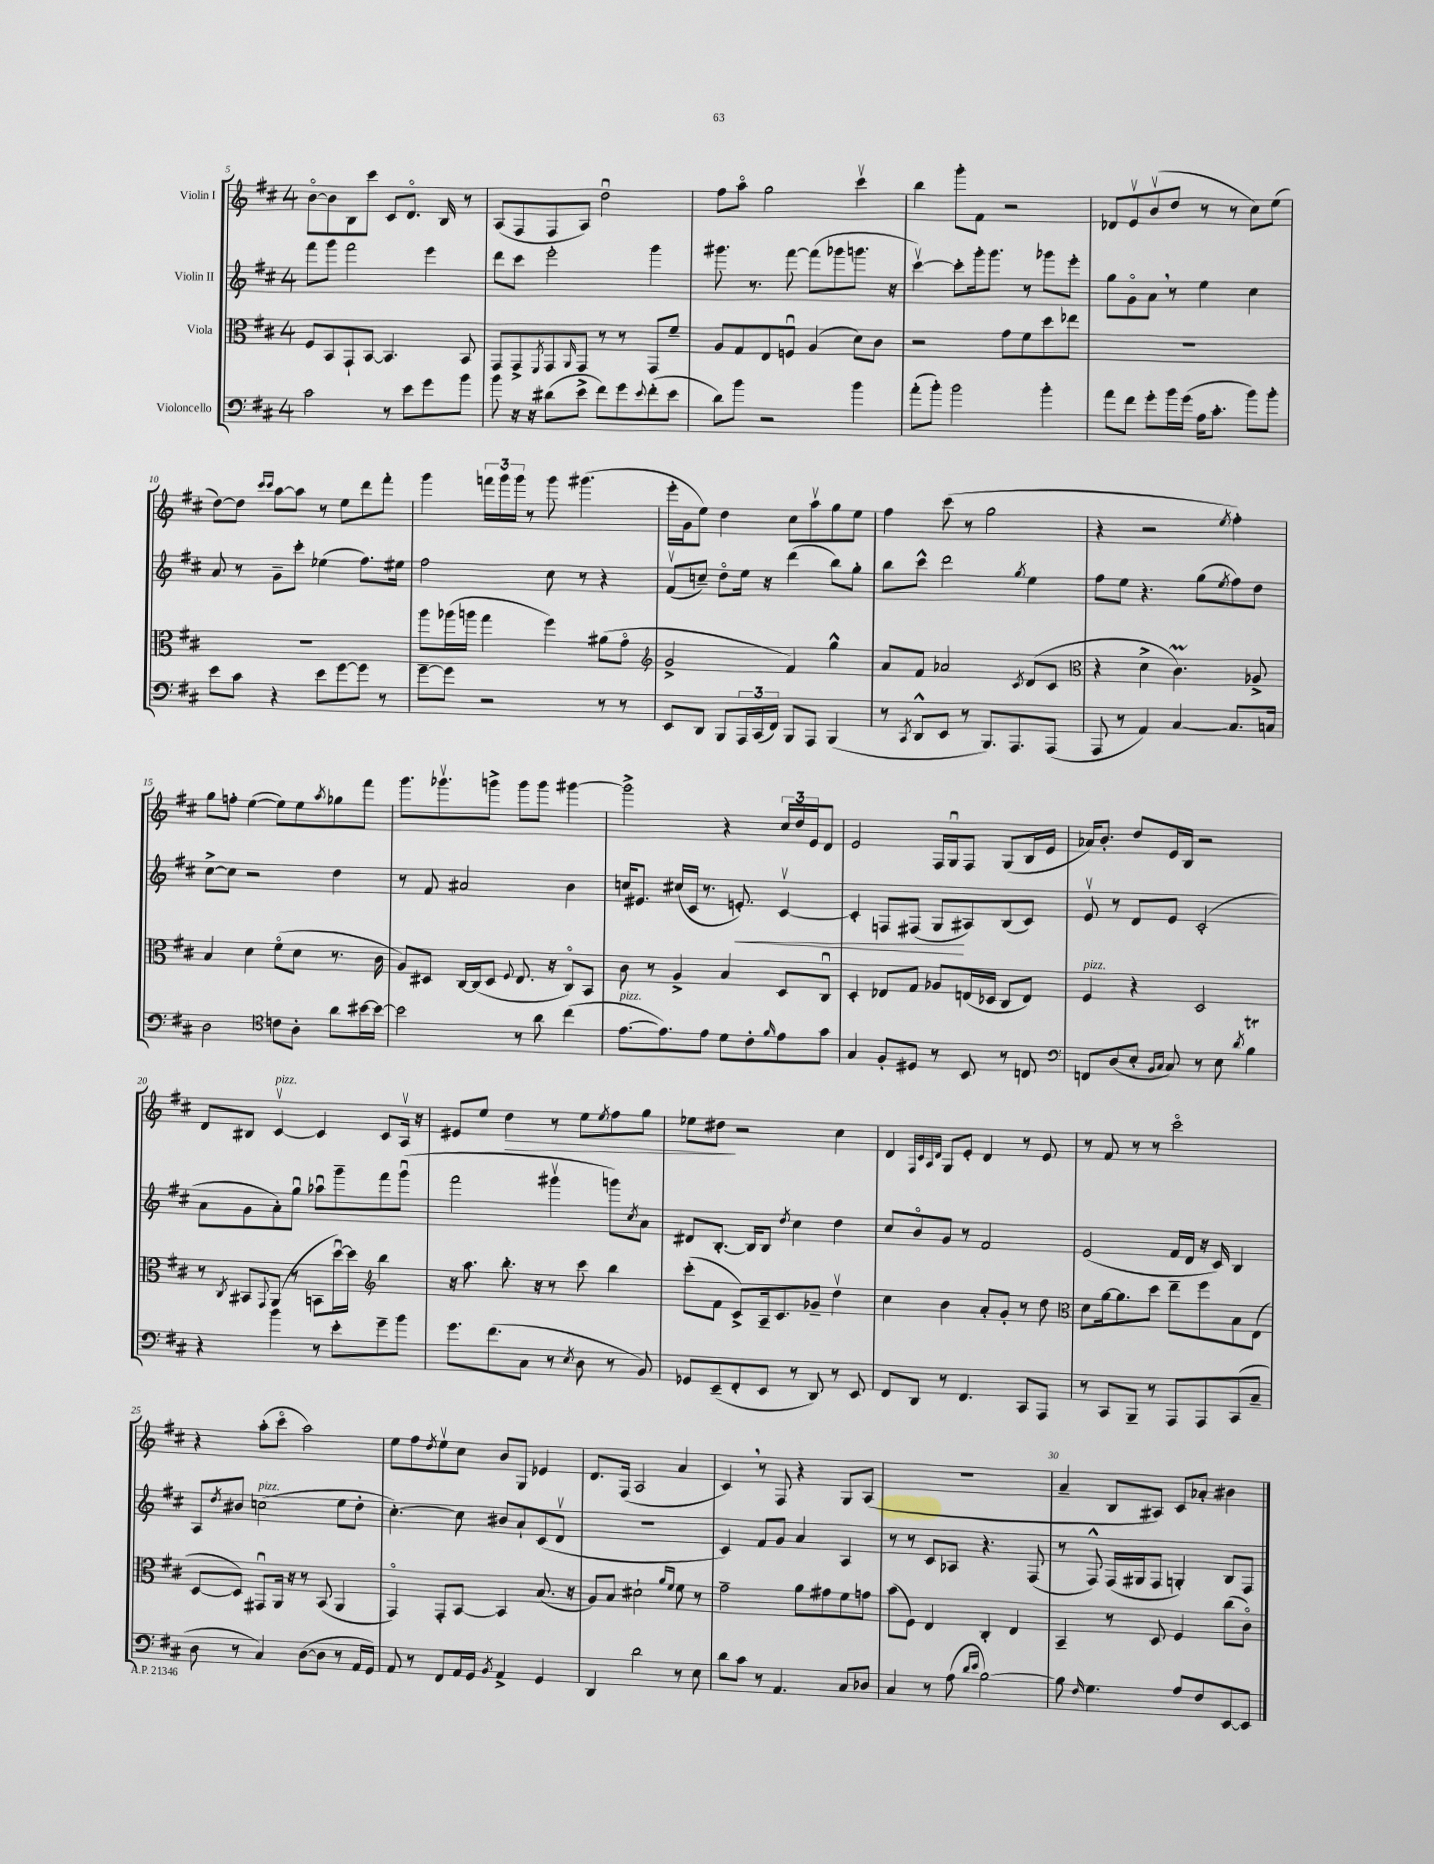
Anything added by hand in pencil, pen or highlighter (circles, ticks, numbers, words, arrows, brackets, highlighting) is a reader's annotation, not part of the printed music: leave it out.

**kern	**kern	**kern	**dynam	**kern	**dynam
*part4	*part3	*part2	*part2	*part1	*part1
*staff4	*staff3	*staff2	*staff2	*staff1	*staff1
*I"Violoncello	*I"Viola	*I"Violin II	*	*I"Violin I	*
*clefF4	*clefC3	*clefG2	*	*clefG2	*
*k[f#c#]	*k[f#c#]	*k[f#c#]	*	*k[f#c#]	*
*M4/4	*M4/4	*M4/4	*	*M4/4	*
=5	=5	=5	=5	=5	=5
2c#\	8F#/L	8fff#\L	.	[8b\L	.
.	8BB/	8ggg\J	.	8b\]	.
.	8GG`/	2fff#\	.	8B\	.
.	[8BB/J	.	.	8ccc#\J	.
8r	4.BB/]	.	.	8c#/L	.
8e\L	.	.	.	8.d/J	.
8g\	.	4eee\	.	.	.
.	.	.	.	16B/	.
8b\J	8BB/	.	.	8r	.
=6	=6	=6	=6	=6	=6
8b\	8GG/L	8ddd\L	.	(8A/L	.
16r	8GG^/	8ccc#\J	.	8F#/	.
16r	.	.	.	.	.
.	8qFF#/	.	.	.	.
(8d#X\L	8GG/	2eee'\	.	8F#/	.
.	16qqAA/	.	.	.	.
8e^\J	8GG/J	.	.	8A/J)	.
8f#\L)	8r	.	.	2ddu\	.
8g\	8r	.	.	.	.
8qqe/	.	.	.	.	.
(8f#'\	8GG/L	4ggg\	.	.	.
8e\J	8f#~/J	.	.	.	.
=7	=7	=7	=7	=7	=7
8d\L)	8A/L	8.ggg#X\	.	8ff#\L	.
8b\J	8G/	.	.	8aa\J	.
.	.	8.r	.	.	.
2r	8E/	.	.	2gg\	.
.	8Fnu/J	[8fff#\	.	.	.
.	(4A/	(8fff#\L]	.	.	.
.	.	8ggg-X\	.	.	.
4b\	8d\L)	8.gggn\J	.	4ccc#v\	.
.	8c#\J	.	.	.	.
.	.	16r	.	.	.
=8	=8	=8	=8	=8	=8
(8a'\L	2r	[4ccc#v\)	.	4bb\	.
8b'\J)	.	.	.	.	.
2b\	.	8ccc#'\L]	.	8ggg'\L	.
.	.	16ggg'\k	.	8f#\J	.
.	.	8.ggg\J	.	.	.
.	8g\L	.	.	2r	.
.	8f#\	8r	.	.	.
4b'\	8dd\	8ggg-X\L	.	.	.
.	8ee-X\J	8eee'\J	.	.	.
=9	=9	=9	=9	=9	=9
8a\L	1r	8gg\L	.	8d-X/L	.
8f#\J	.	8g\	.	8ev/	.
8g'\L	.	8a,\J	.	(8bv/	.
16b\L	.	8r	.	8dd/J	.
(16g\JJ	.	.	.	.	.
16A\KL	.	4ee\	.	8r	.
8.c#'\J	.	.	.	.	.
.	.	.	.	8r	.
8b\L)	.	4cc#\	.	8cc#\L)	.
8b'\J	.	.	.	(8ee\J	.
!!LO:LB:g=z
=10	=10	=10	=10	=10	=10
8e\L	1r	8a/	.	[8dd\L)	.
8c#\J	.	8r	.	8dd\J]	.
.	.	.	.	16qqccc#/LL	.
.	.	.	.	16qqccc#/JJ	.
4r	.	8g~\L	.	[8aa\L	.
.	.	8ccc#'\J	.	8aa\J]	.
8e\L	.	(4ee-X\	.	8r	.
[8g\	.	.	.	8ee\L	.
8g\J]	.	8.ff#\L)	.	8ddd\	.
8r	.	.	.	8fff#'\J	.
.	.	16ee#X\Jk	.	.	.
=11	=11	=11	=11	=11	=11
[8g~\L	8aa\L	2ff#\	.	4ggg\	.
8g\J]	(16aa-X\L	.	.	.	.
.	16aan\JJ	.	.	.	.
2r	4gg\	.	.	24fffn\LL	.
.	.	.	.	24ggg\	.
.	.	.	.	24ggg\JJ	.
.	.	.	.	8r	.
.	4ff#\)	8cc#\	.	8ggg\	.
.	.	8r	.	(4.ggg#X\	.
8r	(8a#X\L	4r	.	.	.
8r	8g\J	.	.	.	.
=12	=12	=12	=12	=12	=12
*	*clefG2	*	*	*	*
8EE/L	2g^/	(8f#v/L	.	16eee'\LL	.
.	.	.	.	16g\J	.
8DD/J	.	8ccn~/J)	.	8ee\J)	.
8BBB/L	.	8dd\L	.	4dd\	.
24AAA/L	.	16ee\Jk	.	.	.
(24CC#/	.	.	.	.	.
.	.	16r	.	.	.
24FF#/JJ)	.	.	.	.	.
8BBB/L	4f#/)	(4ddd\	.	8cc#\L	.
8AAA/J	.	.	.	8aav\	.
(4BBB/	4gg^^\	8bb\L)	.	8gg\	.
.	.	8gg'\J	.	8ee\J	.
=13	=13	=13	=13	=13	=13
8r	8a/L	8bb\L	.	4ff#\	.
8qCC#/	.	.	.	.	.
8DD^^/L	8f#/J	8ccc#^^\J	.	.	.
8EE/J	2a-X/	2ddd\	.	(8ccc#\	.
8r	.	.	.	8r	.
8.BBB/L)	.	.	.	2gg\	.
8.AAA/	.	.	.	.	.
.	8qc#/	8qgg/	.	.	.
.	(8d/L	4ee\	.	.	.
(8AAA/J	8c#/J	.	.	.	.
=14	=14	=14	=14	=14	=14
*	*clefC3	*	*	*	*
8AAA/	4r	8ff#\L	.	4r	.
8r	.	8ee\J	.	.	.
4AA/)	4d^\	4.r	.	2r	.
[4C#/	4.c#m\)	.	.	.	.
.	.	(8gg\L	.	.	.
.	.	8qee/	.	8qee/	.
8.C#/L]	.	8ff#\)	.	4ff#'\)	.
.	8A-X^/	8dd\J	.	.	.
16Cn/Jk	.	.	.	.	.
!!LO:LB:g=z
=15	=15	=15	=15	=15	=15
2D\	4B/	[8cc#^\L	.	8gg\L	.
.	.	8cc#\J]	.	8ffn'\J	.
.	4d\	2r	.	([4ee\	.
*clefC4	*	*	*	*	*
8cn\L	(8f#\L	.	.	8ee\L])	.
8A'\J	8d\J	.	.	8ee\	.
.	.	.	.	8qaa/	.
8a\L	8.r	4dd\	.	8gg-X\	.
[16b#X\L	.	.	.	8fff#\J	.
16b#\JJ_	16c#\	.	.	.	.
=16	=16	=16	=16	=16	=16
2b#\]	8A/L)	8r	.	8.ggg\L	.
.	8D#X/J	8f#/	.	.	.
.	.	.	.	8.ggg-Xv\	.
.	[16C#/LL	2a#X/	.	.	.
.	(16C#/J]	.	.	.	.
.	8D#/J	.	.	8gggn^\J	.
.	8qqF#/	.	.	.	.
8r	8.E/	.	.	8ggg\L	.
8a\	.	.	.	8ggg\J	.
.	16r	.	.	.	.
(4cc#\	8C#/L)	4b\	.	[4ggg#X\	.
.	8BB/J	.	.	.	.
=17	=17	=17	=17	=17	=17
!LO:TX:a:i:t=pizz.	!	!	!	!	!
[8.e\L	8c#\	16ccn/KL	.	2ggg#^\]	.
.	.	8.e#X/J	.	.	.
.	8r	.	.	.	.
8.e\])	.	.	.	.	.
.	4A^/	(16cc#X/LL	.	.	.
.	.	16c#/JJ	.	.	.
8e\J	.	8.r	.	.	.
8d\L	4B/	.	.	4r	.
!	!	!	!LO:HP:b	!	!
.	.	8.en'/)	<	.	.
8c#'\	.	.	.	.	.
16qqf#/	.	.	.	.	.
8e\	8D/L	[4c#v/	.	24cc#/LL	.
.	.	.	.	24dd/	.
.	.	.	.	24e/J	.
8g\J	8C#u/J	.	.	8d/J	.
=18	=18	=18	=18	=18	=18
4G/	4D'/	4c#'/]	.	2e/	.
8F#'/L	8E-X/L	8Fn/L	.	.	.
8D#X/J	8G/J	(8F#X/J	.	.	.
8r	8A-X/L	8G/L	.	16F#/LL	.
.	.	.	.	16Gu/J	.
8BB/	(16En/L	8A#X/)	[	8F#/J	.
.	16D-X/JJ	.	.	.	.
8r	8C#/L	(8B/	.	(8G/L	.
8Cn/	8E/J)	8c#/J)	.	16B/L	.
.	.	.	.	16e/JJ	.
=19	=19	=19	=19	=19	=19
*clefF4	*	*	*	*	*
!	!LO:TX:a:i:t=pizz.	!	!	!	!
8FFn/L	4F#/	8ev/	.	16a-X/KL)	.
.	.	.	.	8.b'/J	.
(8D/	.	8r	.	.	.
8E'/J	4r	8d/L	.	8dd/L	.
16qqBB/LL	.	.	.	.	.
16qqC#/JJ	.	.	.	.	.
8C#/)	.	8e/J	.	16e/L	.
.	.	.	.	16B/JJ	.
8r	2D/	(2c#'/	.	2r	.
8E\	.	.	.	.	.
8qd/	.	.	.	.	.
4BT\	.	.	.	.	.
!!LO:LB:g=z
=20	=20	=20	=20	=20	=20
4r	8r	8a\L	.	8d/L	.
.	8qC#/	.	.	.	.
.	8BB#X/L	8g\	.	8B#X/J	.
.	8qqGG/	.	.	.	.
!	!	!	!	!LO:TX:a:i:t=pizz.	!
4b\	(8AA/J	8a'\)	.	[4c#v/	.
.	8r	8ggu\J	.	.	.
8r	8BBn\L	8aa-Xu\L	.	4c#/]	.
8e'\L	[16ddu\L)	8ggg~\	.	.	.
.	16dd\JJ]	.	.	.	.
*	*clefG2	*	*	*	*
8g~\	4bb\	8fff#\	.	8c#/L	.
8b\J	.	(8gggu\J	.	16Av/Jk	.
.	.	.	.	16r	.
=21	=21	=21	=21	=21	=21
8.g\L	16r	2fff#\	.	8e#X/L	.
.	8.aa\	.	.	.	.
.	.	.	.	8ee/J	.
(8.f#\	.	.	.	.	.
!	!	!	!	!	!LO:HP:b
.	8.bb'\	.	.	4dd\	>
8C#\J	.	.	.	.	.
.	16r	.	.	.	.
8r	8r	4ggg#Xv\	.	8r	.
8qE/	.	.	.	.	.
8D\	8ccc#\	.	.	8ee\L	.
.	.	.	.	8qee/	.
8r	4bb\	8gggn\L)	.	8ff#\	.
.	.	8qcc#/	.	.	.
8BB/)	.	8a\J	.	8gg\J	.
=22	=22	=22	=22	=22	=22
8GG-X/L	(8ccc#'\L	8d#X/L	.	8ee-X\L	.
(8EE~/	8f#\J	[8.B'/J	.	8dd#X\J	.
8FF#'/	8c#^/L)	.	.	2r	]
.	.	16B/KL]	.	.	.
8EE/J	16A~/k	8B/J	.	.	.
.	8.c#/	.	.	.	.
.	.	8qdd/	.	.	.
8r	.	4cc#\	.	.	.
8DD/)	8g-X~/J	.	.	.	.
8r	4ddv\	4dd\	.	4cc#\	.
8EE/	.	.	.	.	.
=23	=23	=23	=23	=23	=23
8FF#/L	4cc#\	8cc#/L	.	4d/	.
8DD/J	.	8b/	.	.	.
.	.	.	.	32qqF#/LLL	.
.	.	.	.	32qqc#/	.
.	.	.	.	32qqA/	.
.	.	.	.	32qqd/JJJ	.
8r	4b\	8g/J	.	8G/L	.
4.FF#/	.	8r	.	8e'/J	.
.	8a'/L	2f#/	.	4d/	.
.	8g'/J	.	.	.	.
8CC#/L	8r	.	.	8r	.
8AAA/J	8dd\	.	.	8e/	.
=24	=24	=24	=24	=24	=24
*	*clefC3	*	*	*	*
8r	8d\L	(2e/	.	8r	.
8CC#/L	[16a\k	.	.	8f#/	.
.	8.a\]	.	.	.	.
8BBB~/J	.	.	.	8r	.
8r	8dd\J	.	.	8r	.
8AAA/L	8ee~\L	16f#/LL	.	2ccc#\	.
.	.	16d/JJ	.	.	.
8AAA/	8ff#\	16r	.	.	.
.	.	16c#/)	.	.	.
(8CC#/	8B\	4B/	.	.	.
8C#~/J	(8E\J	.	.	.	.
!!LO:LB:g=z
=25	=25	=25	=25	=25	=25
8D\	[8D/L	8A/L	.	4r	.
.	.	8qdd/	.	.	.
8r	8D/J])	8b#X/J	.	.	.
!	!	!LO:TX:a:i:t=pizz.	!	!	!
4C#/)	8GG#Xu/L	(2ccn\	.	(8aa'\L	.
.	16AA/Jk	.	.	8ccc#\J	.
.	16r	.	.	.	.
([8D\L	8r	.	.	2aa\)	.
8D\J]	(8BB/	.	.	.	.
8r	4AA/	8ee\L	.	.	.
16AA/LL	.	8dd'\J	.	.	.
16GG/JJ)	.	.	.	.	.
=26	=26	=26	=26	=26	=26
8AA/	4GG/)	[4.cc#'\)	.	8ee\L	.
8r	.	.	.	8ff#\	.
.	.	.	.	8qdd/	.
8FF#/L	8GG'/L	.	.	8eev\	.
16AA/L	[8BB/J	8cc#\]	.	8cc#\J	.
16GG/JJ	.	.	.	.	.
8qBB/	.	.	.	.	.
4AA^/	4BB/]	8b#X/L	.	8b/L	.
.	.	8a`/	.	8G/J	.
4GG/	(8.B/	(8c#/	.	4e-X/	.
.	.	8dv/J	.	.	.
.	16r	.	.	.	.
=27	=27	=27	=27	=27	=27
4DD/	8A/L)	1r	.	8.d/L	.
.	8B/J	.	.	.	.
.	.	.	.	(16F#/Jk	.
2d\	2d#X`\	.	.	2A/	.
.	16qqa/LL	.	.	.	.
.	16qqf#/JJ	.	.	.	.
8r	8f#\	.	.	4a/	.
8E\	8r	.	.	.	.
=28	=28	=28	=28	=28	=28
8d\L	2g~\	4c#/)	.	4c#,/)	.
8c#\J	.	.	.	.	.
8r	.	8f#/L	.	8r	.
4.AA/	.	8g/J	.	8F#/	.
.	8a\L	4a/	.	4r	.
.	8g#X\	.	.	.	.
8C#/L	8f#\	4A/	.	8G/L	.
8D-X/J	8gn\J	.	.	(8A/J	.
=29	=29	=29	=29	=29	=29
4C#/	(8b\L	8r	.	1r	.
.	8F#\J)	8r	.	.	.
8r	4E/	8c#/L	.	.	.
(8A\	.	8A-X/J	.	.	.
16qqd/LL	.	.	.	.	.
16qqe/JJ	.	.	.	.	.
[2B\)	4C#'/	4.r	.	.	.
.	4E/	.	.	.	.
.	.	(8F#/	.	.	.
=30	=30	=30	=30	=30	=30
8B\]	4BB~/	8r	.	4a~/	.
16qqF#/	.	.	.	.	.
4.G\	.	8F#^^/)	.	.	.
.	8r	(16F#/LL	.	8B/L	.
.	.	16G#X/J	.	.	.
.	8D/	8F#/J	.	8A#X/J)	.
8A/L	4F#/	4Gn'/)	.	8c#/L	.
8F#/	.	.	.	8a-X'/J	.
[8EE/	(8cc#\L	8B/L	.	4b#X\	.
8EE/J]	8c#\J)	8F#/J	.	.	.
==	==	==	==	==	==
*-	*-	*-	*-	*-	*-
